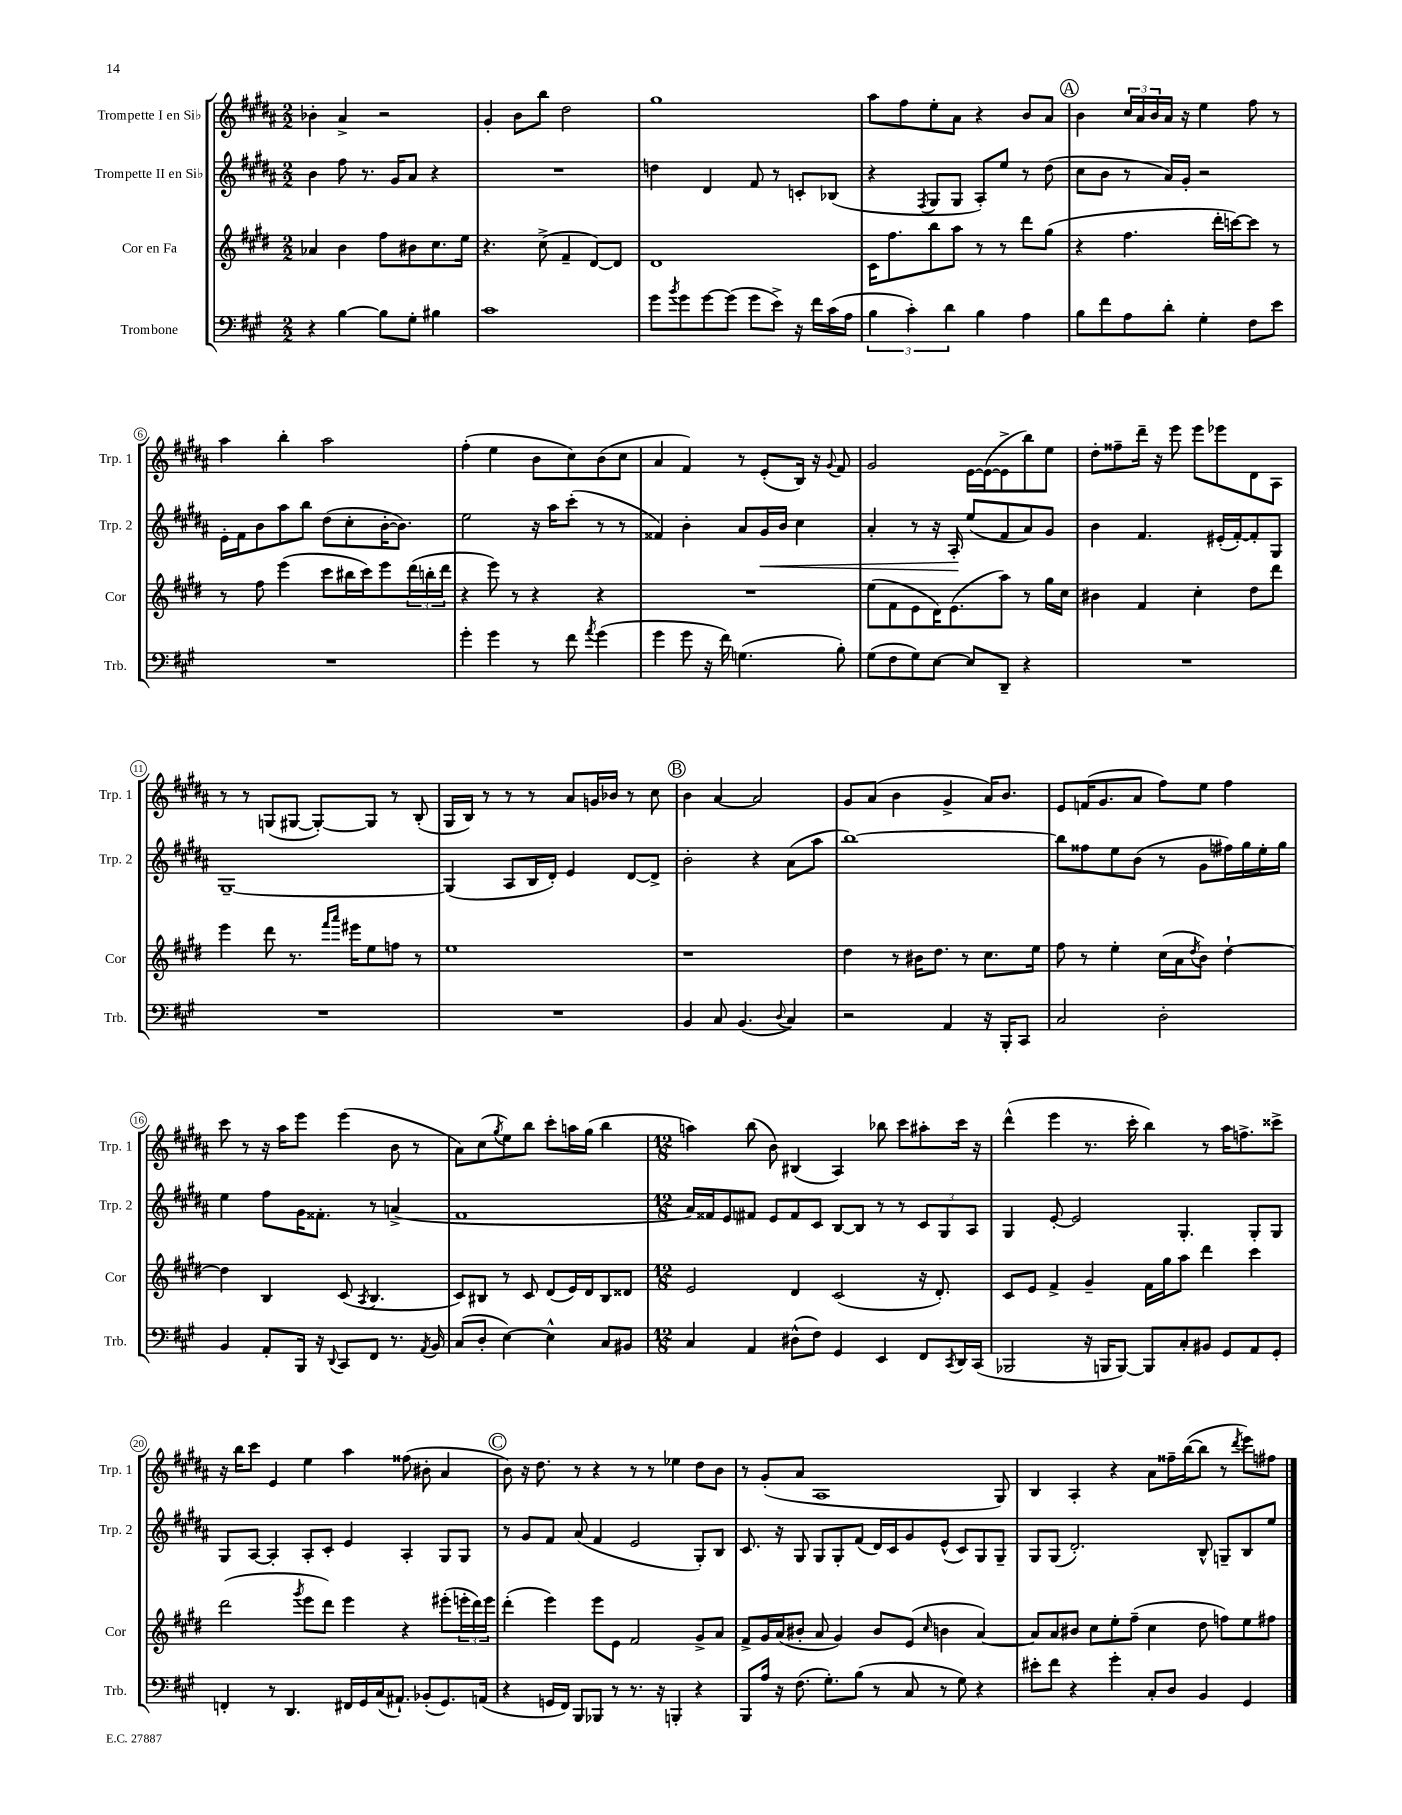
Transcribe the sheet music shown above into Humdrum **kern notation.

**kern	**kern	**kern	**kern
*staff4	*staff3	*staff2	*staff1
*clefF4	*clefG2	*clefG2	*clefG2
*k[f#c#g#]	*k[f#c#g#d#]	*k[f#c#g#d#a#]	*k[f#c#g#d#a#]
*M2/2	*M2/2	*M2/2	*M2/2
4r	4a-/	4b\	4b-'\
[4B\	4b\	8ff#\	4a#^/
.	.	8.r	.
8B\]L	8ff#\L	.	2r
.	.	16g#/LK	.
8G#'\J	8b#\	8a#/J	.
4B#\	8.cc#\	4r	.
.	16ee\Jk	.	.
=	=	=	=
1c#	4.r	1r	4g#'/
.	.	.	8b\L
.	(8cc#^\	.	8bb\J
.	4f#~/	.	2dd#\
.	[8d#/L)	.	.
.	8d#/]J	.	.
=	=	=	=
8g#\L	1d#	4dd\	1gg#
8qb/	.	.	.
8g#\	.	.	.
[8g#\	.	4d#/	.
(8g#\]J	.	.	.
8g#\L	.	8f#/	.
8e^\J)	.	8r	.
16r	.	8c'/L	.
16f#\LL	.	.	.
(16c#\	.	(8B-/J	.
16A\JJ	.	.	.
=	=	=	=
6B\	16c#\LK	4r	8aa#\L
.	8.ff#\	.	.
.	.	.	8ff#\
6c#'\)	.	.	.
.	.	8qF#/	.
.	8bb\	8G#/L	8ee'\
6d\	.	.	.
.	8aa\J	8G#/J	8a#\J
4B\	8r	8A#'/L)	4r
.	8r	8ee/J	.
4A\	8ddd#\L	8r	8b/L
.	(8gg#\J	(8dd#\	8a#/J
=	=	=	=
8B\L	4r	8cc#\L	4b\
8f#\	.	8b\J	.
8A\	4.ff#\	8r	24cc#/LL
.	.	.	24a#/
.	.	.	24b/
8d'\J	.	16a#/LL)	16a#/JJ
.	.	16g#'/JJ	16r
4G#'\	.	2r	4ee\
.	16ddd#'\LL	.	.
.	[16ccc\J)	.	.
8F#\L	8ccc\]J	.	8ff#\
8e\J	8r	.	8r
=	=	=	=
1r	8r	16e'\LL	4aa#\
.	.	16f#\J	.
.	8ff#\	8b\	.
.	(4eee\	8aa#\	4bb'\
.	.	8bb\J	.
.	8ccc#\L	(8dd#\L	2aa#\
.	16bb#\L	8cc#'\	.
.	16ccc#\J)	.	.
.	8eee\	[16b'\K	.
.	.	8.b\]J)	.
.	(24ddd#\L	.	.
.	24bb'\	.	.
.	24ddd#\JJ	.	.
=	=	=	=
4g#'\	4r	2ee\	(4ff#'\
4g#\	8eee\)	.	4ee\
.	8r	.	.
8r	4r	16r	8b\L
.	.	16aa#\LK	.
8f#\	.	(8ccc#'\J	8cc#\)
8qa/	.	.	.
(4g#\	4r	8r	(8b\
.	.	8r	8cc#\J
=	=	=	=
4g#\	1r	4f##/)	4a#/
8g#\	.	4b'\	4f#/)
16r	.	.	.
16f#\)	.	.	.
(4.G\	.	8a#/L	8r
.	.	16g#/L	(8e'/L
.	.	16b/JJ	.
.	.	4cc#\	16B/Jk)
.	.	.	16r
.	.	.	8qqg#/
8B'\)	.	.	8f#/
=	=	=	=
(8G#\L	(8ee\L	4a#'/	2g#/
8F#\	8f#\	.	.
8G#\)	8e\	8r	.
[8E\J	16d#\K)	16r	.
.	(8.e\	16A#'/	.
8E/]L	.	(8ee/L	[16e\LL
.	.	.	(16e\_J
8DD~/J	8aa\J)	8f#/	8e^\]
4r	8r	8a#/)	8bb\)
.	16gg#\LL	8g#/J	8ee\J
.	16cc#\JJ	.	.
=	=	=	=
1r	4b#\	4b\	8dd#'\L
.	.	.	8ff##~\
.	4f#/	4.f#/	16ddd#~\Jk
.	.	.	16r
.	.	.	8eee\
.	4cc#'\	.	8eee\L
.	.	(16e#'/LL	8eee-\
.	.	[16f#'/J)	.
.	8dd#\L	8f#'/]	8d#\
.	8ddd#\J	8G#/J	8A#\J
=	=	=	=
1r	4eee\	[1G#~	8r
.	.	.	8r
.	8ddd#\	.	(8G/L
.	8.r	.	[8G#/J
.	.	.	8G#'/_L)
.	16qqfff#/LL	.	.
.	16qqaaa/JJ	.	.
.	16eee#\LK	.	.
.	8ee\	.	8G#/]J
.	8ff\J	.	8r
.	8r	.	(8B'/
=	=	=	=
1r	1ee	(4G#/]	16G#/LL
.	.	.	16B/JJ)
.	.	.	8r
.	.	8A#/L	8r
.	.	16B/L	8r
.	.	16d#'/JJ)	.
.	.	4e/	8a#/L
.	.	.	16g/L
.	.	.	16b-/JJ
.	.	[8d#/L	8r
.	.	8d#^/]J	8cc#\
=	=	=	=
4BB/	1r	2b'\	4b\
8C#/	.	.	[4a#/
(4.BB/	.	.	.
.	.	4r	2a#/]
8qqD/	.	.	.
4C#/)	.	(8a#\L	.
.	.	8aa#\J	.
=	=	=	=
2r	4dd#\	[1bb)	8g#/L
.	.	.	(8a#/J
.	8r	.	4b\
.	16b#\LK	.	.
.	8.dd#\J	.	.
4AA/	.	.	4g#^/
.	8r	.	.
16r	8.cc#\L	.	16a#/LK)
16BBB'/LK	.	.	8.b/J
8CC#/J	.	.	.
.	16ee\Jk	.	.
=	=	=	=
2C#/	8ff#\	8bb\]L	8e/L
.	8r	8ff##\	(16f/K
.	.	.	8.g#/
.	4ee'\	8ee\	.
.	.	(8b\J	8a#/J
2D'\	(16cc#\LL	8r	8ff#\L)
.	16a\J	.	.
.	8qdd#/	.	.
.	8b\J)	8g#\L	8ee\J
.	[4dd#`\	16ff#\L)	4ff#\
.	.	16gg#\	.
.	.	16ee'\	.
.	.	16gg#\JJ	.
=	=	=	=
4BB/	4dd#\]	4ee\	8ccc#\
.	.	.	8r
8AA'/L	4B/	8ff#\L	16r
.	.	.	16aa#\LK
16BBB/Jk	.	16g#\K	8eee\J
16r	.	8.f##'\J	.
8qqDD/	.	.	.
8CC#/L	(8c#/	.	(4eee\
.	8qA/	.	.
8FF#/J	4.B/	8r	.
8.r	.	(4a^/	8b\
.	.	.	8r
8qAA/	.	.	.
16BB/	.	.	.
=	=	=	=
(8C#/L	8c#/L)	1f#	8a#\L)
8D'/J	8B#/J	.	(8cc#\
.	.	.	8qgg#/
[4E\)	8r	.	8ee\)
.	8c#/	.	8bb\J
4E^^\]	(8d#/L	.	8ccc#'\L
.	16e/L)	.	16aa\L
.	16d#/J	.	(16gg#\JJ
8C#/L	8B#/	.	4bb\
8BB#/J	8d##/J	.	.
=	=	=	=
*M12/8	*M12/8	*M12/8	*M12/8
4C#/	2e/	16a#/LL)	4aa\)
.	.	16f##/J	.
.	.	8e/	.
4AA/	.	8f#/J	(8bb\
.	.	8e/L	8b\)
(8D#^^\L	4d#/	8f#/	(4B#/
8F#\J)	.	8c#/J	.
4GG#/	(2c#/	[8B/L	4A#/)
.	.	8B/]J	.
4EE/	.	8r	8bb-\
.	.	8r	8ccc#\L
8FF#/L	16r	12c#/L	8aa#'\
.	8.d#'/)	.	.
.	.	12G#/	.
8qCC#/	.	.	.
16DD/L	.	.	16ccc#\Jk
.	.	12A#/J	.
(16CC#/JJ	.	.	16r
=	=	=	=
2BBB-/	8c#/L	4G#/	(4ddd#^^\
.	8e/J	.	.
.	4f#^/	[8e'/	4eee\
.	.	2e/]	.
16r	4g#~/	.	8.r
16BBB/LK	.	.	.
[8BBB/J)	.	.	.
.	.	.	16ccc#'\
8BBB/]L	16f#\LL	.	4bb\)
.	16gg#\J	.	.
8C#'/	8aa\J	4.G#'/	.
8BB#/J	4ddd#\	.	8r
8GG#/L	.	.	16aa#\LK
.	.	.	8.ff^\
8AA/	4ccc#\	8G#'/L	.
8GG#'/J	.	8G#/J	8ccc##^\J
=	=	=	=
4FF'/	(2ddd#\	8G#/L	16r
.	.	.	16bb\LK
.	.	[8A#/J	8ccc#\J
8r	.	4A#'/]	4e/
4.DD/	.	.	.
.	8qggg#/	.	.
.	8eee\L	8A#'/L	4ee\
.	8ddd#\J)	8c#'/J	.
16FF#/LL	4eee\	4e/	4aa#\
16GG#/	.	.	.
(16C#/J	.	.	.
8.AA#`/J)	.	.	.
.	4r	4A#'/	(8ff##\
(8BB-'/L	.	.	8b#'\
8.GG#/)	(8eee#'\L	8G#/L	4a#/
.	24eee'\L	8G#/J	.
.	24ddd#\)	.	.
(16AA/Jk	.	.	.
.	24eee\JJ	.	.
=	=	=	=
4r	(4ddd#'\	8r	8b\)
.	.	8g#/L	16r
.	.	.	8.dd#\
16GG/LL	4eee\)	8f#/J	.
16FF#/JJ)	.	.	.
8BBB/L	.	(8a#/	8r
8BBB-/J	8eee\L	4f#/	4r
8r	8e\J	.	.
8.r	2f#/	2e/	8r
.	.	.	8r
16r	.	.	.
4BBB'/	.	.	4ee-\
4r	8g#^/L	8G#'/L)	8dd#\L
.	8a/J	8B/J	8b\J
=	=	=	=
8BBB/L	8f#^/L	8.c#/	8r
16A/Jk	16g#/L	.	(8g#'/L
16r	(16a/J	16r	.
(8.F#\	8b#'/J	8G#/	8a#/J
.	8a/	8G#/L	1A#
8.G#'\L)	.	.	.
.	4g#/)	8G#'/	.
(8B\J	.	(8f#/J	.
8r	8b#/L	16d#/LL)	.
.	.	16c#/J	.
8C#/	(8e/J	8g#/	.
.	16qqcc#/	.	.
8r	4b\	(8e^^/J	.
8G#\)	.	8c#/L)	.
4r	[4a/)	8G#/	.
.	.	8G#~/J	8G#/)
=	=	=	=
8e#'\L	8a/]L	8G#/L	4B/
8f#\J	8a/	(8G#/J	.
4r	8b#/J	2.d#'/)	4A#'/
.	8cc#\L	.	.
4g#'\	8ee'\	.	4r
.	(8ff#~\J	.	.
8C#'/L	4cc#\	.	8a#\L
8D/J	.	.	16ff##~\L
.	.	.	([16bb\J
4BB/	8dd#\	8B^^/	8bb\]J
.	8ff\L)	8G~/L	8r
.	.	.	8qddd#/
4GG#/	8ee\	8B/	8eee\L)
.	8ff#\J	8ee/J	8ff#\J
==	==	==	==
*-	*-	*-	*-
